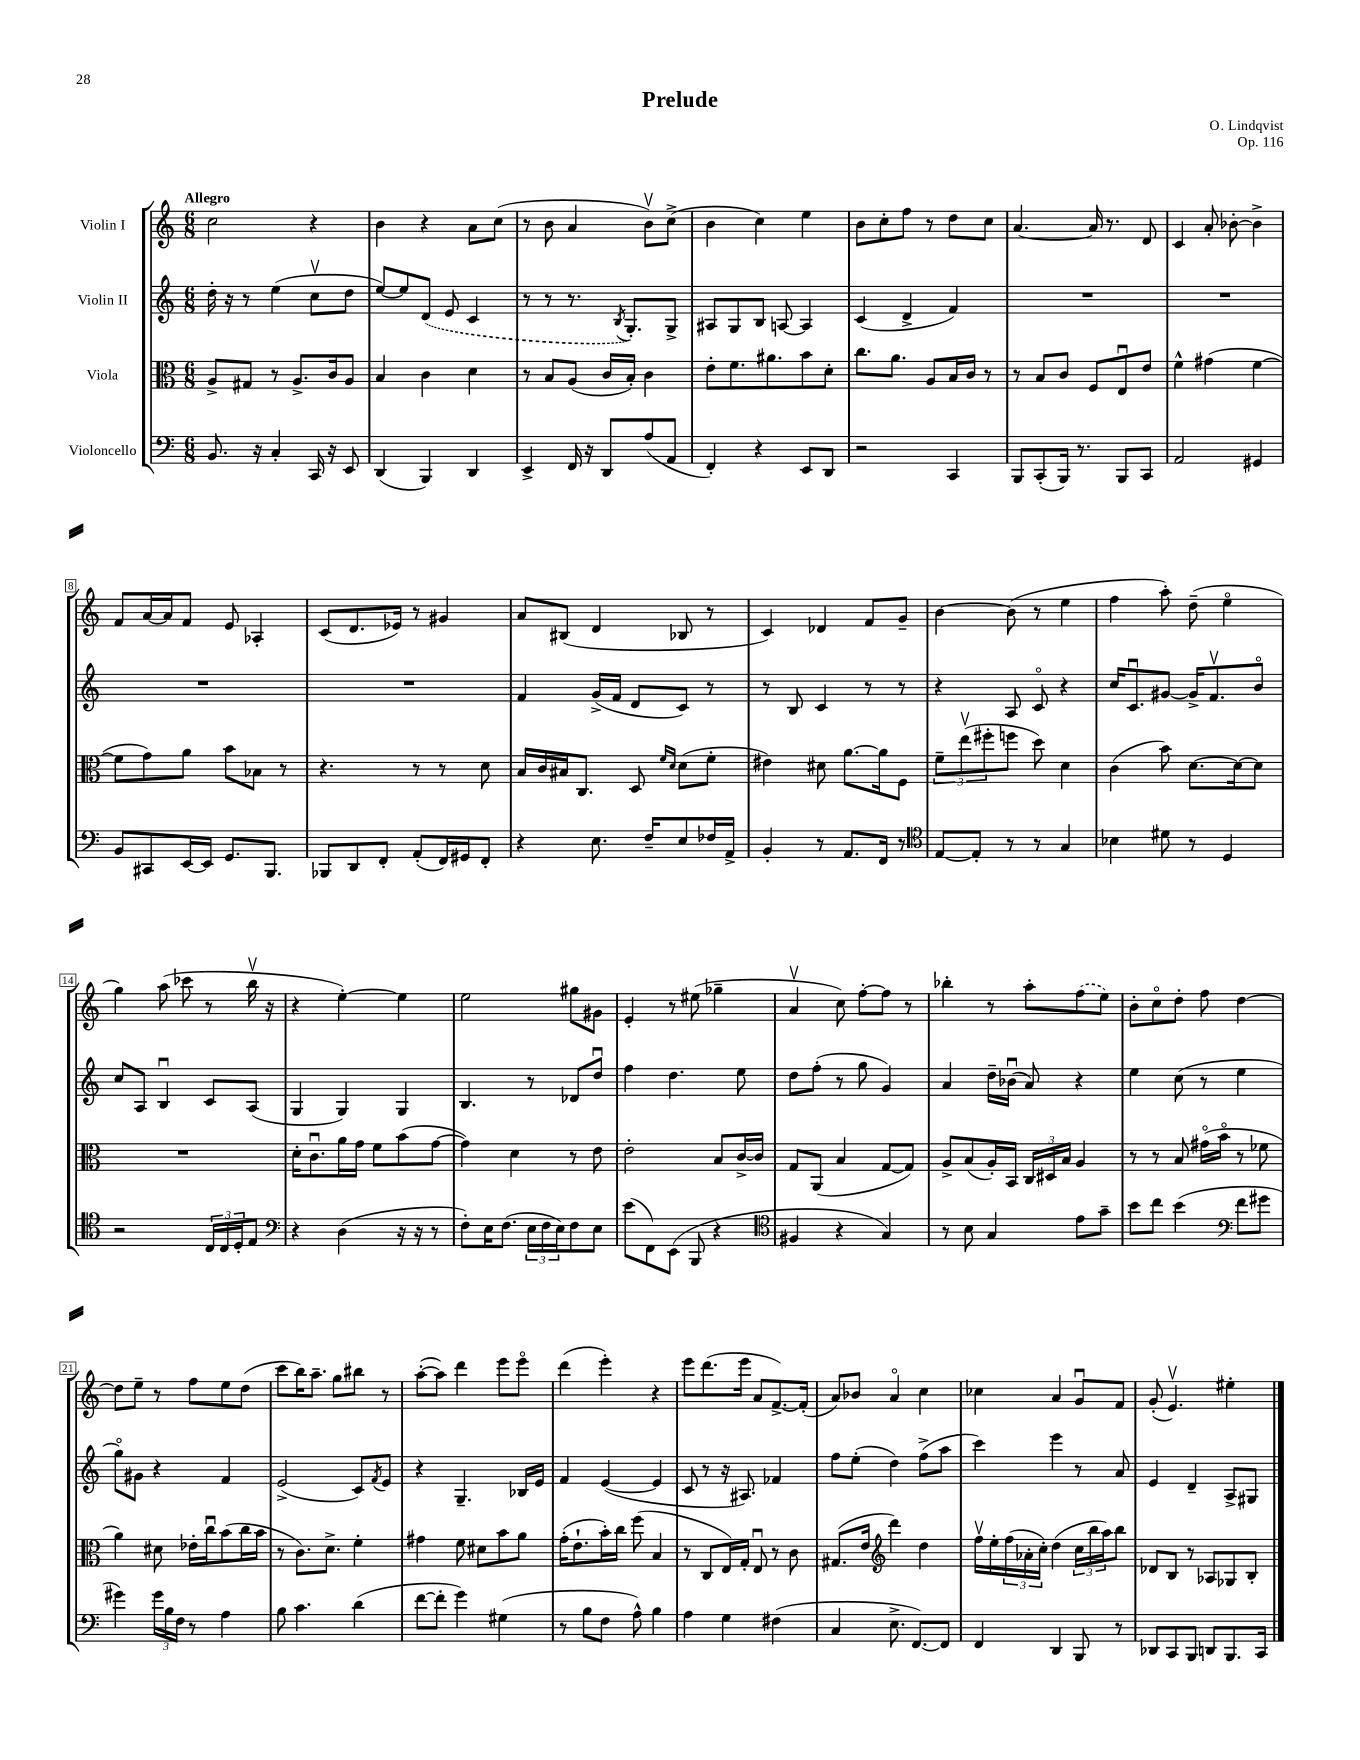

**kern	**kern	**kern	**kern
*part4	*part3	*part2	*part1
*staff4	*staff3	*staff2	*staff1
*I"Violoncello	*I"Viola	*I"Violin II	*I"Violin I
*clefF4	*clefC3	*clefG2	*clefG2
*k[]	*k[]	*k[]	*k[]
*M6/8	*M6/8	*M6/8	*M6/8
=1	=1	=1	=1
!	!	!	!LO:TX:a:B:t=Allegro
8.BB/	8A^/L	16dd'\	2cc\
.	.	16r	.
.	8G#X/J	8r	.
16r	.	.	.
4C'/	8r	(4ee\	.
.	8.A^/L	.	.
16CC/	.	8ccv\L	4r
16r	16c/k	.	.
8EE/	8A/J	8dd\J	.
=2	=2	=2	=2
(4DD/	4B/	[8ee/L)	4b\
.	.	8ee/]	.
4BBB/)	4c\	(8d/J	4r
.	.	8e/	.
4DD/	4d\	4c/	8a\L
.	.	.	(8cc\J
=3	=3	=3	=3
4EE^/	8r	8r	8r
.	8B/L	8r	8b\
16FF/	(8A/J	8.r	4a/
16r	.	.	.
8DD/L	16c/LL	.	.
.	.	8qB/	.
.	16B'/JJ)	8.G'/L)	.
(8A/	4c\	.	8bv\L)
8AA/J	.	8G^/J	(8cc^\J
=4	=4	=4	=4
4FF'/)	8e'\L	8A#X/L	4b\
.	8.f\	8G/	.
4r	.	8B/J	4cc\)
.	8.a#X\	.	.
.	.	[8An/	.
8EE/L	8b\	4A/]	4ee\
8DD/J	8d'\J	.	.
=5	=5	=5	=5
2r	8.cc\L	(4c/	8b\L
.	.	.	8cc'\
.	8.a\J	.	.
.	.	4d^/	8ff\J
.	8A/L	.	8r
4CC/	16B/L	4f/)	8dd\L
.	16c/JJ	.	.
.	8r	.	8cc\J
=6	=6	=6	=6
8BBB/L	8r	2.r	[4.a/
(8CC'/	8B/L	.	.
16BBB/Jk)	8c/J	.	.
8.r	.	.	.
.	8F/L	.	16a/]
.	.	.	8.r
8BBB/L	8Eu/	.	.
8CC/J	8e/J	.	8d/
=7	=7	=7	=7
2AA/	4f^^\	2.r	4c/
.	(4g#X\	.	8a'/
.	.	.	[8b-X'\
4GG#X/	[4f\	.	4b-^\]
!!LO:LB:g=z
=8	=8	=8	=8
8BB/L	8f\L]	2.r	8f/L
8CC#X/	8g\)	.	[16a/L
.	.	.	16a/J]
[16EE/L	8a\J	.	8f/J
16EE/JJ]	.	.	.
8.GG/L	8b\L	.	8e/
.	8B-X\J	.	4A-X'/
8.BBB/J	.	.	.
.	8r	.	.
=9	=9	=9	=9
8BBB-X/L	4.r	2.r	(8c/L
8DD/	.	.	8.d/
8FF'/J	.	.	.
.	.	.	16e-X/Jk)
(8AA'/L	8r	.	8r
16FF/L)	8r	.	4g#X/
16GG#X/J	.	.	.
8FF'/J	8d\	.	.
=10	=10	=10	=10
4r	16B/LL	4f/	8a/L
.	16c/	.	.
.	16B#X/J	.	(8B#X/J
.	8.C/J	.	.
8.E\	.	(16g^/LL	4d/
.	.	16f/JJ	.
.	8D/	8d/L	.
16F~/KL	.	.	.
.	16qqf/LL	.	.
.	16qqd/JJ	.	.
8E/	(8d\L	8c/J)	8B-X/
16F-X/L	8f'\J	8r	8r
16AA^/JJ	.	.	.
=11	=11	=11	=11
4BB'/	4e#X\)	8r	4c/)
.	.	8B/	.
8r	8d#X\	4c/	4d-X/
8.AA/L	[8.a\L	.	.
.	.	8r	8f/L
16FF/Jk	16a\k]	.	.
8r	8F\J	8r	8g~/J
=12	=12	=12	=12
*clefC4	*	*	*
[8E/L	12f~\L	4r	[4b\
.	(12eev\	.	.
8E'/J]	.	.	.
.	12ff#X'\	.	.
8r	8ffn\J	8A/	(8b\]
8r	8dd\)	8c/	8r
4G/	4d\	4r	4ee\
=13	=13	=13	=13
4B-X\	(4c\	16cc/KL	4ff\
.	.	8.cu/	.
8d#X\	8b\)	[8g#X/J	8aa'\)
8r	[8.d\L	16g#^/KL]	(8dd~\
.	.	8.fv/	.
4D/	.	.	4ee\
.	16d\k_	.	.
.	8d\J]	8b/J	.
!!LO:LB:g=z
=14	=14	=14	=14
2r	2.r	8cc/L	4gg\)
.	.	8A/J	.
.	.	4Bu/	(8aa\
.	.	.	8ccc-X\
24C/LL	.	8c/L	8r
24C/	.	.	.
24D'/J	.	.	.
8E/J	.	(8A/J	16bbv\
.	.	.	16r
=15	=15	=15	=15
*clefF4	*	*	*
4r	16d'\KL	4G/	4r
.	8.cu\	.	.
(4D\	16a\L	4G/)	[4ee'\)
.	16g\JJ	.	.
.	8f\L	.	.
16r	(8b\	4G/	4ee\]
16r	.	.	.
8r	[8g\J	.	.
=16	=16	=16	=16
8F'\L)	4g\])	4.B/	2ee\
16E\K	.	.	.
(8.F\J	.	.	.
.	4d\	.	.
24E\LL	.	8r	.
24F\	.	.	.
24E\J)	.	.	.
8F\	8r	8d-X/L	8gg#X\L
8E\J	8e\	8ddu/J	8g#X\J
=17	=17	=17	=17
(8e\L	2e'\	4ff\	4e'/
8FF\)	.	.	.
(8EE\J	.	4.dd\	8r
8BBB/	.	.	(8ee#X\
4r	8B/L	.	4gg-X~\
.	[16c^/L	8ee\	.
.	16c/JJ]	.	.
=18	=18	=18	=18
*clefC4	*	*	*
4F#X/	8G/L	8dd\L	4av/
.	(8AA/J	(8ff'\J	.
4r	4B/	8r	8cc\)
.	.	8gg\	[8ff'\L
4G/)	[8G/L	4g/)	8ff\J]
.	8G/J])	.	8r
=19	=19	=19	=19
8r	8A^/L	4a/	4bb-X'\
8B\	(8B/	.	.
4G/	16A'/L)	16dd~\LL	8r
.	16BB/JJ	(16b-Xu\JJ	.
.	24C/LL	8a/)	8aa'\L
.	24D#X/	.	.
.	24B/JJ	.	.
8e\L	4A/	4r	(8ff\
8g~\J	.	.	8ee\J)
=20	=20	=20	=20
8b\L	8r	4ee\	8b'\L
8cc\J	8r	.	8cc\
(4b\	8B/	(8cc\	8dd'\J
.	(16g#X\LL	8r	8ff\
.	16b\JJ	.	.
*clefF4	*	*	*
8f\L	8r	4ee\	[4dd\
8g#X\J	8f-X\	.	.
!!LO:LB:g=z
=21	=21	=21	=21
4g#X\)	4a\)	8gg\L)	8dd\L]
.	.	8g#X\J	8ee~\J
24g#\LL	8d#X\	4r	8r
24B\	.	.	.
24F\JJ	.	.	.
8r	16e-X'\LL	.	8ff\L
.	16ccu\J	.	.
4A\	(8b\	4f/	8ee\
.	16cc\L	.	(8dd\J
.	16b\JJ	.	.
=22	=22	=22	=22
8B\	8r	(2e^/	8ccc\L
4.c\	8.c\L)	.	16bb\K)
.	.	.	8.aa~\J
.	8.d^\J	.	.
.	.	.	8gg\L
(4d\	4f'\	8c/L)	8bb#X\J
.	.	8qf/	.
.	.	8e/J	8r
=23	=23	=23	=23
[8f\L	4g#X\	4r	([8aa'\L
8f'\J]	.	.	8aa\J])
4g\)	8f\	4.G~/	4ddd\
.	8d#X\L	.	.
(4G#X\	8b\	.	8eee\L
.	8a\J	16B-X/LL	8eee\J
.	.	16e/JJ	.
=24	=24	=24	=24
8r	(16g'\KL	4f/	(4ddd\
.	8.e`\	.	.
8B\L	.	.	.
8F\J	16b'\L)	([4e/	4eee'\)
.	16cc\JJ	.	.
8A^^\)	(8ff\	.	.
4B\	4B/	4e/]	4r
=25	=25	=25	=25
4A\	8r	8c/	8eee\L
.	8C/L	8r	(8.ddd\
4G\	16E/L)	16r	.
.	16G'/JJ	8.A#X/)	16eee\Jk
.	8Eu/	.	8a/L
(4F#X\	8r	4f-X/	[8.f^/)
.	8c\	.	.
.	.	.	(16f'/Jk]
=26	=26	=26	=26
4C/	(8.G#X/L	8ff\L	8a/L)
.	.	(8ee'\J	8b-X/J
.	16e/Jk	.	.
*	*clefG2	*	*
8.E^\	4ddd\)	4dd\)	4a/
[8.FF/L)	.	.	.
.	4dd\	(8ff^\L	4cc\
8FF/J]	.	8aa\J	.
=27	=27	=27	=27
4FF/	16ffv\LL	4ccc\)	4cc-X\
.	16ee'\	.	.
.	(24ff\	.	.
.	24a-X'\	.	.
.	24cc'\JJ)	.	.
4DD/	(4dd\	4eee\	4a/
8BBB/	24cc\LL	8r	8gu/L
.	24bb\	.	.
.	24aa\J)	.	.
8r	8bb\J	8a/	8f/J
=28	=28	=28	=28
8DD-X/L	8d-X/L	4e/	(8g'/
8CC/	8B/J	.	4.ev/)
8BBB/J	8r	4d~/	.
8DDn/L	8A-X/L	.	.
8.BBB/	8G-X/	8A^/L	4ee#X'\
.	8B'/J	8G#X/J	.
16CC/Jk	.	.	.
==	==	==	==
*-	*-	*-	*-
